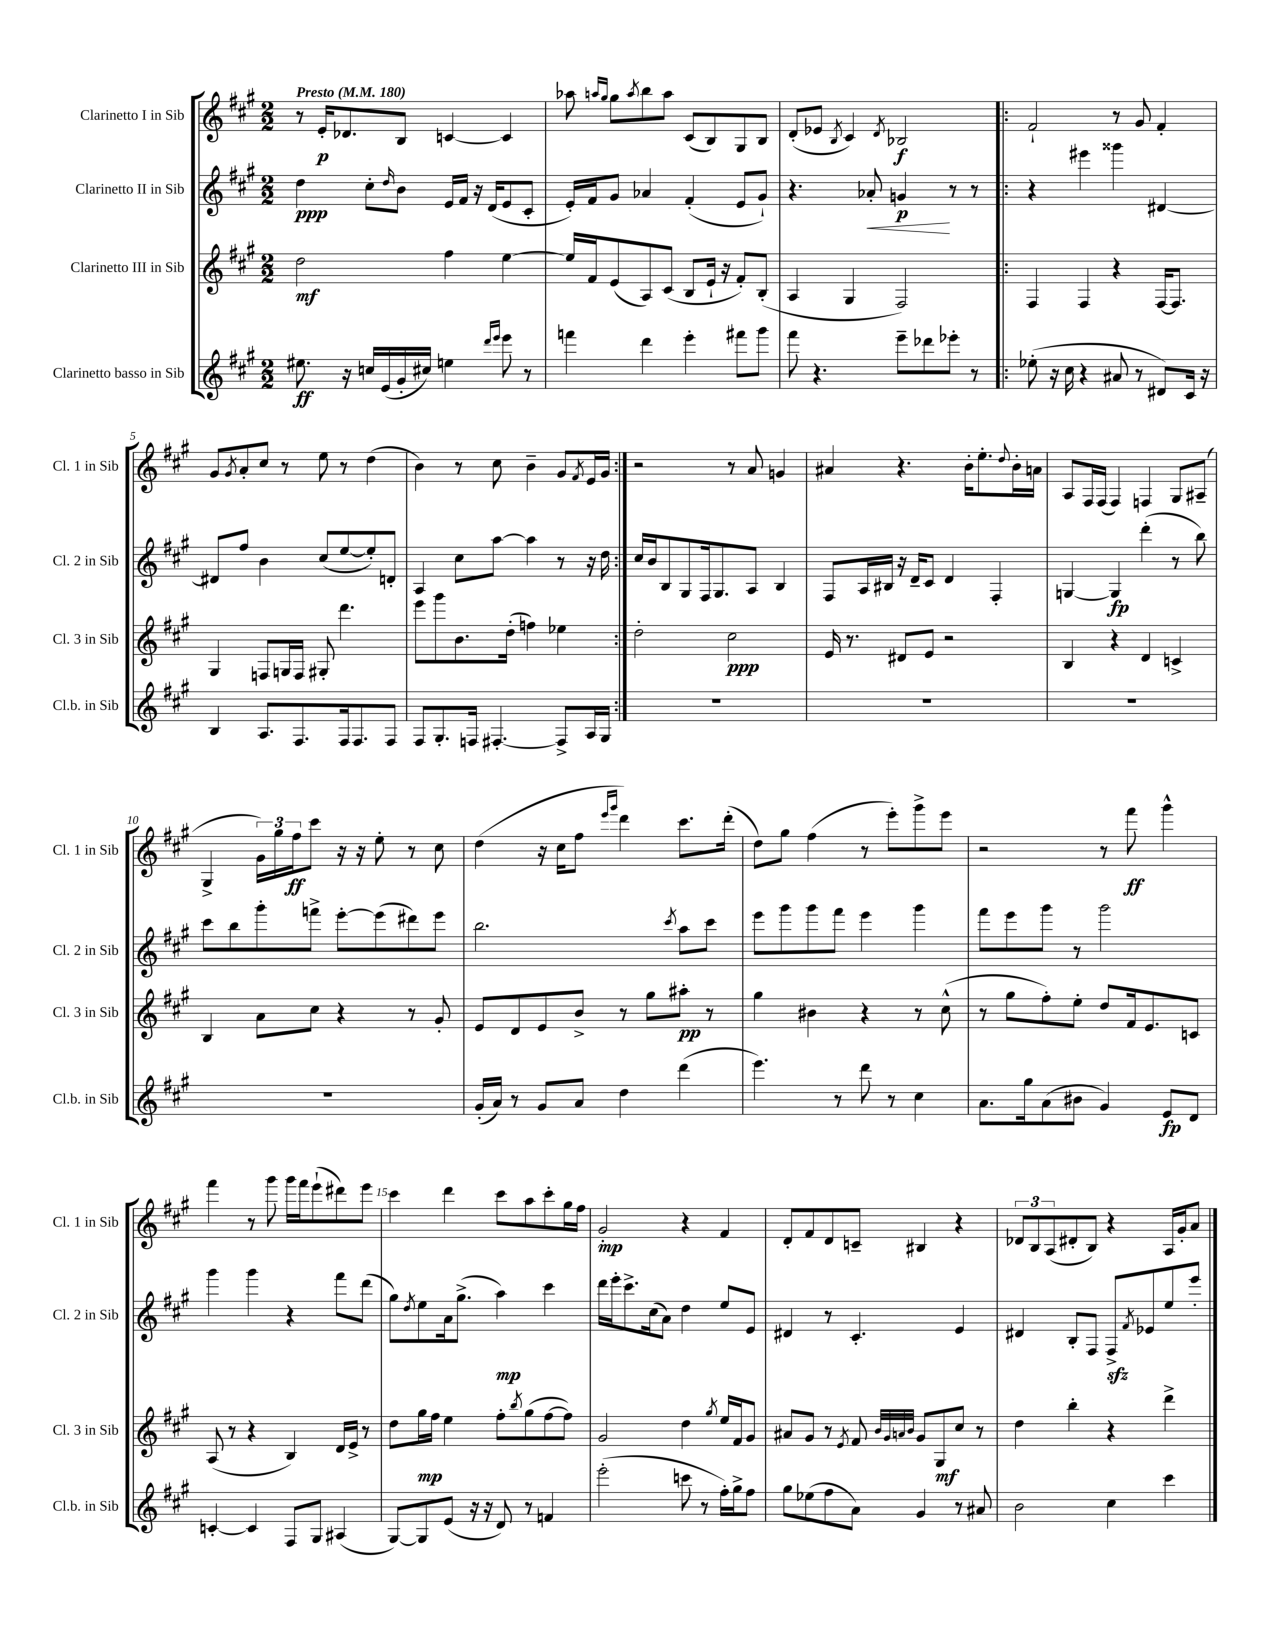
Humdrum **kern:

**kern	**dynam	**kern	**dynam	**kern	**dynam	**kern	**dynam
*part4	*part4	*part3	*part3	*part2	*part2	*part1	*part1
*staff4	*staff4	*staff3	*staff3	*staff2	*staff2	*staff1	*staff1
*I"Clarinetto basso in Sib	*	*I"Clarinetto III in Sib	*	*I"Clarinetto II in Sib	*	*I"Clarinetto I in Sib	*
*I'Cl.b. in Sib	*	*I'Cl. 3 in Sib	*	*I'Cl. 2 in Sib	*	*I'Cl. 1 in Sib	*
*clefG2	*	*clefG2	*	*clefG2	*	*clefG2	*
*k[f#c#g#]	*	*k[f#c#g#]	*	*k[f#c#g#]	*	*k[f#c#g#]	*
*M2/2	*	*M2/2	*	*M2/2	*	*M2/2	*
*MM180	*	*MM180	*	*MM180	*	*MM180	*
=1	=1	=1	=1	=1	=1	=1	=1
!	!	!	!	!	!	!LO:TX:a:B:t=Presto	!
8.ee#X\	ff	2dd\	mf	4dd\	ppp	8r	.
.	.	.	.	.	.	16e'/KL	p
16r	.	.	.	.	.	8.d-X/	.
16ccn/LL	.	.	.	8cc#'\L	.	.	.
(16e/	.	.	.	.	.	.	.
.	.	.	.	16qqdd/	.	.	.
16g#'/	.	.	.	8b\J	.	8B/J	.
16cc#X/JJ)	.	.	.	.	.	.	.
4een\	.	4ff#\	.	16e/LL	.	[4cn/	.
.	.	.	.	16f#/JJ	.	.	.
.	.	.	.	16r	.	.	.
.	.	.	.	(16d/KL	.	.	.
16qqddd/LL	.	.	.	.	.	.	.
16qqeee/JJ	.	.	.	.	.	.	.
8eee\	.	[4ee\	.	8e/	.	4c/]	.
8r	.	.	.	8c#'/J	.	.	.
=2	=2	=2	=2	=2	=2	=2	=2
4fffn\	.	16ee/LL]	.	16e'/LL)	.	8aa-X\	.
.	.	16f#/J	.	16f#/J	.	.	.
.	.	.	.	.	.	16qqaan/LL	.
.	.	.	.	.	.	16qqgg#/JJ	.
.	.	(8e/	.	8g#/J	.	8gg#\L	.
.	.	.	.	.	.	8qaa/	.
4ddd\	.	8A/)	.	4a-X/	.	8bb\	.
.	.	(8c#/J	.	.	.	8aa\J	.
4eee'\	.	8B/L	.	(4f#'/	.	(8c#/L	.
.	.	16e`/Jk	.	.	.	8B/)	.
.	.	16r	.	.	.	.	.
8fff#X\L	.	8f#'/L)	.	8e/L	.	8G#/	.
8ggg#\J	.	(8B'/J	.	8g#`/J)	.	8B/J	.
=3	=3	=3	=3	=3	=3	=3	=3
8fff#\	.	4A/	.	4.r	.	(8d'/L	.
4.r	.	.	.	.	.	8e-X/J	.
.	.	.	.	.	.	8qB/	.
.	.	4G#/	.	.	.	4c#/)	.
!	!	!	!	!	!LO:HP:b	!	!
.	.	.	.	8a-X'/	<	.	.
.	.	.	.	.	.	8qd/	.
8eee~\L	.	2F#/)	.	4gn/	p	2B-X/	f
8ddd-X\	.	.	.	.	.	.	.
8eee-X'\J	.	.	.	8r	[	.	.
8r	.	.	.	8r	.	.	.
=4!|:	=4!|:	=4!|:	=4!|:	=4!|:	=4!|:	=4!|:	=4!|:
(8ee-X'\	.	4F#/	.	4r	.	2f#`/	.
16r	.	.	.	.	.	.	.
16cc#\	.	.	.	.	.	.	.
4r	.	4F#/	.	4eee#X\	.	.	.
8a#X/	.	4r	.	4ggg##X\	.	8r	.
8r	.	.	.	.	.	8g#/	.
8d#X/L)	.	[16F#/KL	.	[4d#X/	.	4f#'/	.
.	.	8.F#/J]	.	.	.	.	.
16c#/Jk	.	.	.	.	.	.	.
16r	.	.	.	.	.	.	.
!!LO:LB:g=z
=5	=5	=5	=5	=5	=5	=5	=5
4B/	.	4G#/	.	8d#X/L]	.	8g#/L	.
.	.	.	.	.	.	8qg#/	.
.	.	.	.	8ff#/J	.	8a'/	.
8.A/L	.	8Fn/L	.	4b\	.	8cc#/J	.
.	.	16Gn/L	.	.	.	8r	.
8.F#/	.	16F/JJ	.	.	.	.	.
.	.	8G#X'/	.	(8cc#/L	.	8ee\	.
16F#/k	.	4.ddd\	.	[8ee/	.	8r	.
8.F#/	.	.	.	.	.	.	.
.	.	.	.	8ee'/])	.	(4dd\	.
8F#/J	.	.	.	8dn'/J	.	.	.
=6	=6	=6	=6	=6	=6	=6	=6
8F#/L	.	8eee\L	.	4A/	.	4b\)	.
8.G#'/	.	8ggg#\	.	.	.	.	.
.	.	8.b\	.	8cc#\L	.	8r	.
16Fn/Jk	.	.	.	.	.	.	.
[4.F#X'/	.	.	.	[8aa\J	.	8cc#\	.
.	.	(16dd'\Jk	.	.	.	.	.
.	.	4ffn\)	.	4aa\]	.	4b~\	.
8F#^/L]	.	4ee-X\	.	8r	.	8g#/L	.
.	.	.	.	.	.	8qf#/	.
16A/L	.	.	.	16r	.	16e/L	.
16G#/JJ	.	.	.	16dd\	.	16g#/JJ	.
=7:|!	=7:|!	=7:|!	=7:|!	=7:|!	=7:|!	=7:|!	=7:|!
1r	.	2dd'\	.	16cc#/LL	.	2r	.
.	.	.	.	16b/J	.	.	.
.	.	.	.	8B/	.	.	.
.	.	.	.	8G#/	.	.	.
.	.	.	.	16F#/k	.	.	.
.	.	.	.	8.G#/	.	.	.
.	.	2cc#\	ppp	.	.	8r	.
.	.	.	.	8A/J	.	8a/	.
.	.	.	.	4B/	.	4gn/	.
=8	=8	=8	=8	=8	=8	=8	=8
1r	.	16e/	.	8F#/L	.	4a#X/	.
.	.	8.r	.	.	.	.	.
.	.	.	.	16A/L	.	.	.
.	.	.	.	16B#X/JJ	.	.	.
.	.	8d#X/L	.	16r	.	4.r	.
.	.	.	.	16d~/KL	.	.	.
.	.	8e/J	.	8c#/J	.	.	.
.	.	2r	.	4d/	.	.	.
.	.	.	.	.	.	16b'\KL	.
.	.	.	.	.	.	8.ee'\	.
.	.	.	.	4F#'/	.	.	.
.	.	.	.	.	.	8qqdd/	.
.	.	.	.	.	.	16b'\L	.
.	.	.	.	.	.	16an\JJ	.
=9	=9	=9	=9	=9	=9	=9	=9
1r	.	4B/	.	[4Gn/	.	8A/L	.
.	.	.	.	.	.	16F#/L	.
.	.	.	.	.	.	(16F#/JJ	.
.	.	4r	.	4G/]	fp	4F#/)	.
.	.	4d/	.	(4ddd'\	.	4Fn/	.
.	.	4cn^/	.	8r	.	8G#/L	.
.	.	.	.	8bb\)	.	(8A#X~/J	.
!!LO:LB:g=z
=10	=10	=10	=10	=10	=10	=10	=10
1r	.	4B/	.	8ccc#\L	.	4G#^/	.
.	.	.	.	8bb\	.	.	.
.	.	8a\L	.	8ggg#'\	.	24g#\LL)	.
.	.	.	.	.	.	24gg#\	.
.	.	.	.	.	.	24ff#\J	ff
.	.	8cc#\J	.	8fffn^\J	.	8ccc#\J	.
.	.	4r	.	[8eee'\L	.	16r	.
.	.	.	.	.	.	16r	.
.	.	.	.	(8eee\]	.	8ee'\	.
.	.	8r	.	8ddd#X\)	.	8r	.
.	.	8g#'/	.	8eee\J	.	8cc#\	.
=11	=11	=11	=11	=11	=11	=11	=11
(16g#'/LL	.	8e/L	.	2.bb\	.	(4dd\	.
16a/JJ)	.	.	.	.	.	.	.
8r	.	8d/	.	.	.	.	.
8g#/L	.	8e/	.	.	.	16r	.
.	.	.	.	.	.	16cc#\KL	.
8a/J	.	8b^/J	.	.	.	8ff#\J	.
.	.	.	.	.	.	16qqeee/LL	.
.	.	.	.	.	.	16qqggg#/JJ	.
4dd\	.	8r	.	.	.	4ddd\)	.
.	.	8gg#\L	.	.	.	.	.
.	.	.	.	8qccc#/	.	.	.
(4ddd\	.	8aa#X'\J	pp	8aa\L	.	8.ccc#\L	.
.	.	8r	.	8ccc#\J	.	.	.
.	.	.	.	.	.	(16ddd'\Jk	.
=12	=12	=12	=12	=12	=12	=12	=12
4.eee\)	.	4gg#\	.	8eee\L	.	8dd\L)	.
.	.	.	.	8ggg#\	.	8gg#\J	.
.	.	4b#X\	.	8ggg#\	.	(4ff#\	.
8r	.	.	.	8fff#\J	.	.	.
8ddd\	.	4r	.	4eee\	.	8r	.
8r	.	.	.	.	.	8eee'\L)	.
4cc#\	.	8r	.	4ggg#\	.	8ggg#^\	.
.	.	(8cc#^^\	.	.	.	8eee\J	.
=13	=13	=13	=13	=13	=13	=13	=13
8.a\L	.	8r	.	8fff#\L	.	2r	.
.	.	8gg#\L	.	8eee\	.	.	.
16gg#\k	.	.	.	.	.	.	.
(8a\	.	8ff#'\)	.	8ggg#\J	.	.	.
8b#X\J	.	8ee'\J	.	8r	.	.	.
4g#/)	.	8dd/L	.	2ggg#\	.	8r	.
.	.	16f#/k	.	.	.	8fff#\	ff
.	.	8.e/	.	.	.	.	.
8e/L	fp	.	.	.	.	4ggg#^^\	.
8d/J	.	8cn/J	.	.	.	.	.
!!LO:LB:g=z
=14	=14	=14	=14	=14	=14	=14	=14
[4cn'/	.	(8A/	.	4ggg#\	.	4fff#\	.
.	.	8r	.	.	.	.	.
4c/]	.	4r	.	4ggg#\	.	8r	.
.	.	.	.	.	.	8ggg#\	.
8F#/L	.	4B/)	.	4r	.	16ggg#\LL	.
.	.	.	.	.	.	16fff#\J	.
8G#/J	.	.	.	.	.	(8eee`\	.
(4A#X/	.	16d/LL	.	8fff#\L	.	8ddd#X\)	.
.	.	16e^/JJ	.	.	.	.	.
.	.	8r	.	(8ddd\J	.	8eee\J	.
=15	=15	=15	=15	=15	=15	=15	=15
[8G#/L)	.	8dd\L	.	8gg#\L)	.	4ccc#\	.
.	.	.	.	8qdd/	.	.	.
8G#/]	.	16gg#\L	mp	8ee\	.	.	.
.	.	16ff#\JJ	.	.	.	.	.
(8e/J	.	4ee\	.	16a\k	.	4ddd\	.
.	.	.	.	(8.gg#^\J	.	.	.
16r	.	.	.	.	.	.	.
16r	.	.	.	.	.	.	.
8d/)	.	8ff#'\L	.	4aa\)	mp	8ccc#\L	.
.	.	8qbb/	.	.	.	.	.
8r	.	(8gg#\	.	.	.	8aa\	.
4fn/	.	[8ff#\	.	4ccc#\	.	8ccc#'\	.
.	.	8ff#\J])	.	.	.	16gg#\L	.
.	.	.	.	.	.	16ff#\JJ	.
=16	=16	=16	=16	=16	=16	=16	=16
(2eee'\	.	2g#/	.	16ddd\LL	.	2g#'/	mp
.	.	.	.	16eee'\J	.	.	.
.	.	.	.	8.ccc#^\	.	.	.
.	.	.	.	(16cc#\k	.	.	.
.	.	.	.	8a\J)	.	.	.
8cccn\	.	4dd\	.	4dd\	.	4r	.
8r	.	.	.	.	.	.	.
.	.	8qgg#/	.	.	.	.	.
16ff#'\LL)	.	16ee/LL	.	8ee/L	.	4f#/	.
16gg#^\J	.	16f#/J	.	.	.	.	.
8ff#\J	.	8g#/J	.	8e/J	.	.	.
=17	=17	=17	=17	=17	=17	=17	=17
8gg#\L	.	8a#X/L	.	4d#X/	.	8d'/L	.
(8ee-X\	.	8g#/J	.	.	.	8f#/	.
8ff#\	.	8r	.	8r	.	8d/	.
.	.	8qe/	.	.	.	.	.
8a\J)	.	8f#/	.	4.c#'/	.	8cn~/J	.
.	.	32qqb/LLL	.	.	.	.	.
.	.	32qqg#/	.	.	.	.	.
.	.	32qqan/	.	.	.	.	.
.	.	32qqb/JJJ	.	.	.	.	.
4g#/	.	8g#/L	.	.	.	4B#X/	.
.	.	8G#/	mf	.	.	.	.
8r	.	8cc#/J	.	4e/	.	4r	.
8a#X/	.	8r	.	.	.	.	.
=18	=18	=18	=18	=18	=18	=18	=18
2b\	.	4dd\	.	4d#X/	.	12d-X/L	.
.	.	.	.	.	.	12B/	.
.	.	.	.	.	.	(12A/	.
.	.	4bb'\	.	8B'/L	.	8d#X'/	.
.	.	.	.	8F#/J	.	8B/J)	.
4cc#\	.	4r	.	8F#zz^/L	.	4r	.
.	.	.	.	8qf#/	.	.	.
.	.	.	.	8e-X/	.	.	.
4ccc#\	.	4ddd^\	.	8ee/	.	16A/LL	.
.	.	.	.	.	.	16g#'/J	.
.	.	.	.	8eee'/J	.	8a/J	.
==	==	==	==	==	==	==	==
*-	*-	*-	*-	*-	*-	*-	*-
